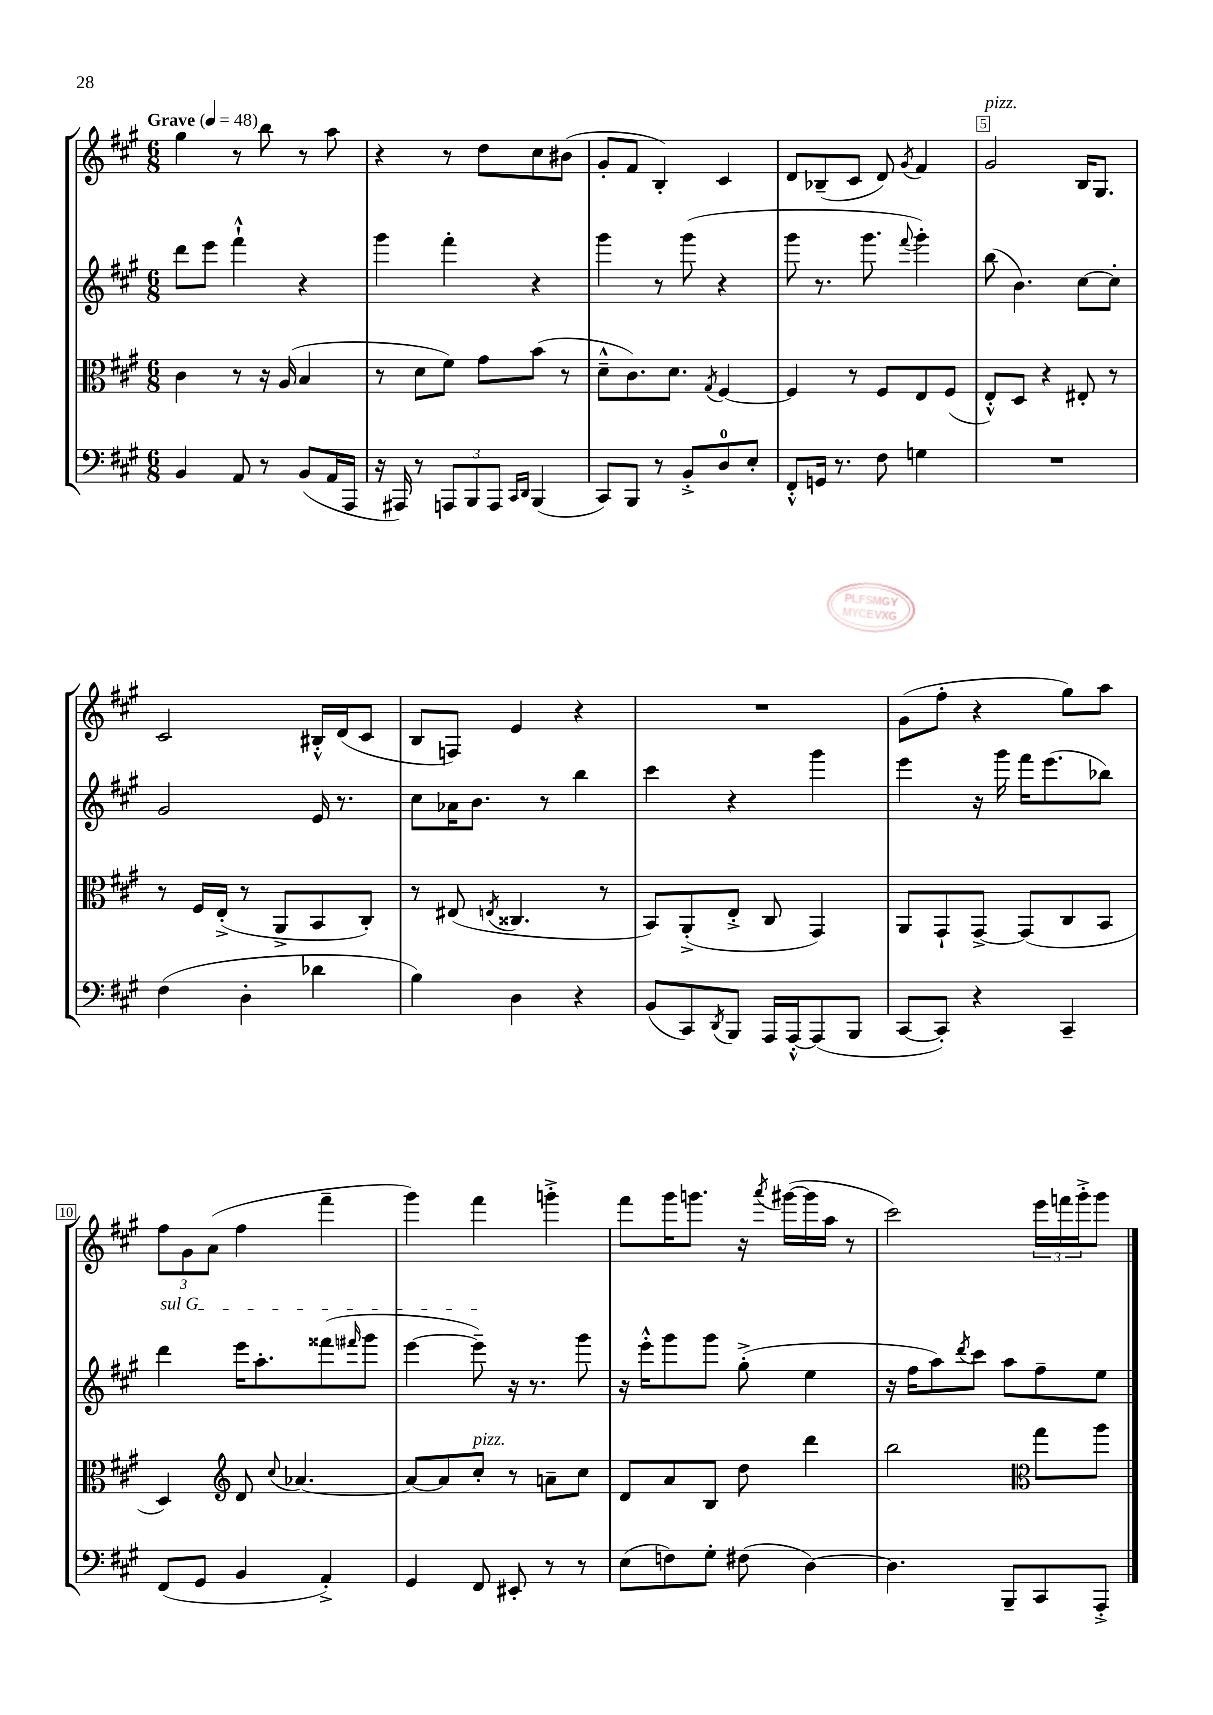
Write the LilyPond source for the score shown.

<<
\new StaffGroup <<
\new Staff = "s0" {
    \clef treble \key a \major \numericTimeSignature \time 6/8 \tempo "Grave" 4 = 48
    gis''4 r8 b''8 r8 a''8 |
    r4 r8 d''8 cis''8 bis'8( |
    gis'8-. fis'8 b4-.) cis'4 |
    d'8 bes8--( cis'8 d'8) \acciaccatura { gis'8 } fis'4 |
    gis'2^\markup { \italic "pizz." } b16 gis8. |
    cis'2 bis16-.-^ d'16( cis'8 |
    b8 f8) e'4 r4 |
    R2. |
    gis'8( fis''8-. r4 gis''8) a''8 |
    \tuplet 3/2 { fis''8 gis'8 a'8( } fis''4 fis'''4-- |
    gis'''4) fis'''4 g'''4-.-> |
    fis'''8 gis'''16 g'''8. r16 \acciaccatura { a'''8 } gis'''16~( gis'''16 a''16 r8 |
    cis'''2) \tuplet 3/2 { e'''16 f'''16 gis'''16-.-> } gis'''8 \bar "|." |
}
\new Staff = "s1" {
    \clef treble \key a \major \numericTimeSignature \time 6/8
    d'''8 e'''8 fis'''4-!-^ r4 |
    gis'''4 fis'''4-. r4 |
    gis'''4 r8 gis'''8( r4 |
    gis'''8 r8. gis'''8. \appoggiatura { fis'''8 } gis'''4-.) |
    b''8( b'4.) cis''8~ cis''8-. |
    gis'2 e'16 r8. |
    cis''8 aes'16 b'8. r8 b''4 |
    cis'''4 r4 gis'''4 |
    e'''4 r16 gis'''16 fis'''16 e'''8.( bes''8) |
    \once \override TextSpanner.bound-details.left.text = \markup { \italic "sul G" } d'''4\startTextSpan e'''16 a''8.-. fisis'''8( \grace { fis'''16 } gis'''8 |
    e'''4~ e'''8--\stopTextSpan) r16 r8. gis'''8 |
    r16 e'''16-.-^ gis'''8 gis'''8 gis''8-.->( e''4 |
    r16 fis''16 a''8) \acciaccatura { d'''8 } cis'''8 a''8 fis''8-- e''8 \bar "|." |
}
\new Staff = "s2" {
    \clef alto \key a \major \numericTimeSignature \time 6/8
    cis'4 r8 r16 a16( b4 |
    r8 d'8 fis'8) gis'8 b'8( r8 |
    d'8---^ cis'8.) d'8. \acciaccatura { gis8 } fis4~ |
    fis4 r8 fis8 e8 fis8( |
    e8-.-^) d8 r4 eis8-. r8 |
    r8 fis16 e16-.->( r8 a,8-> b,8 cis8-.) |
    r8 eis8( \acciaccatura { e8 } cisis4. r8 |
    b,8) a,8-.->( e8-.-> cis8 gis,4) |
    a,8 gis,8-! gis,8~-> gis,8( cis8 b,8 |
    d4) \clef treble d'8 \appoggiatura { cis''8 } aes'4.~ |
    aes'8~ aes'8 cis''8-.^\markup { \italic "pizz." } r8 a'8-- cis''8 |
    d'8 a'8 b8 d''8 d'''4 |
    b''2 \clef alto gis''8 a''8 \bar "|." |
}
\new Staff = "s3" {
    \clef bass \key a \major \numericTimeSignature \time 6/8
    b,4 a,8 r8 b,8( a,16 a,,16 |
    r16 ais,,16) r8 \tuplet 3/2 { a,,8 b,,8 a,,8 } \grace { cis,16 d,16 } b,,4( |
    cis,8) b,,8 r8 b,8-.-> d8-0 e8-. |
    fis,8-.-^ g,16 r8. fis8 g4 |
    R2. |
    fis4( d4-. des'4 |
    b4) d4 r4 |
    b,8( cis,8) \acciaccatura { d,8 } b,,8 a,,16 a,,16~-.-^ a,,8( b,,8 |
    cis,8~ cis,8-.) r4 cis,4-- |
    fis,8( gis,8 b,4 a,4-.->) |
    gis,4 fis,8 eis,8-. r8 r8 |
    e8( f8) gis8-. fis8( d4~) |
    d4. b,,8-- cis,8 a,,8-.-> \bar "|." |
}
>>
>>
\layout { \context { \Score \override BarNumber.break-visibility = ##(#f #t #t) barNumberVisibility = #(every-nth-bar-number-visible 5) \override BarNumber.stencil = #(make-stencil-boxer 0.1 0.3 ly:text-interface::print) } }
